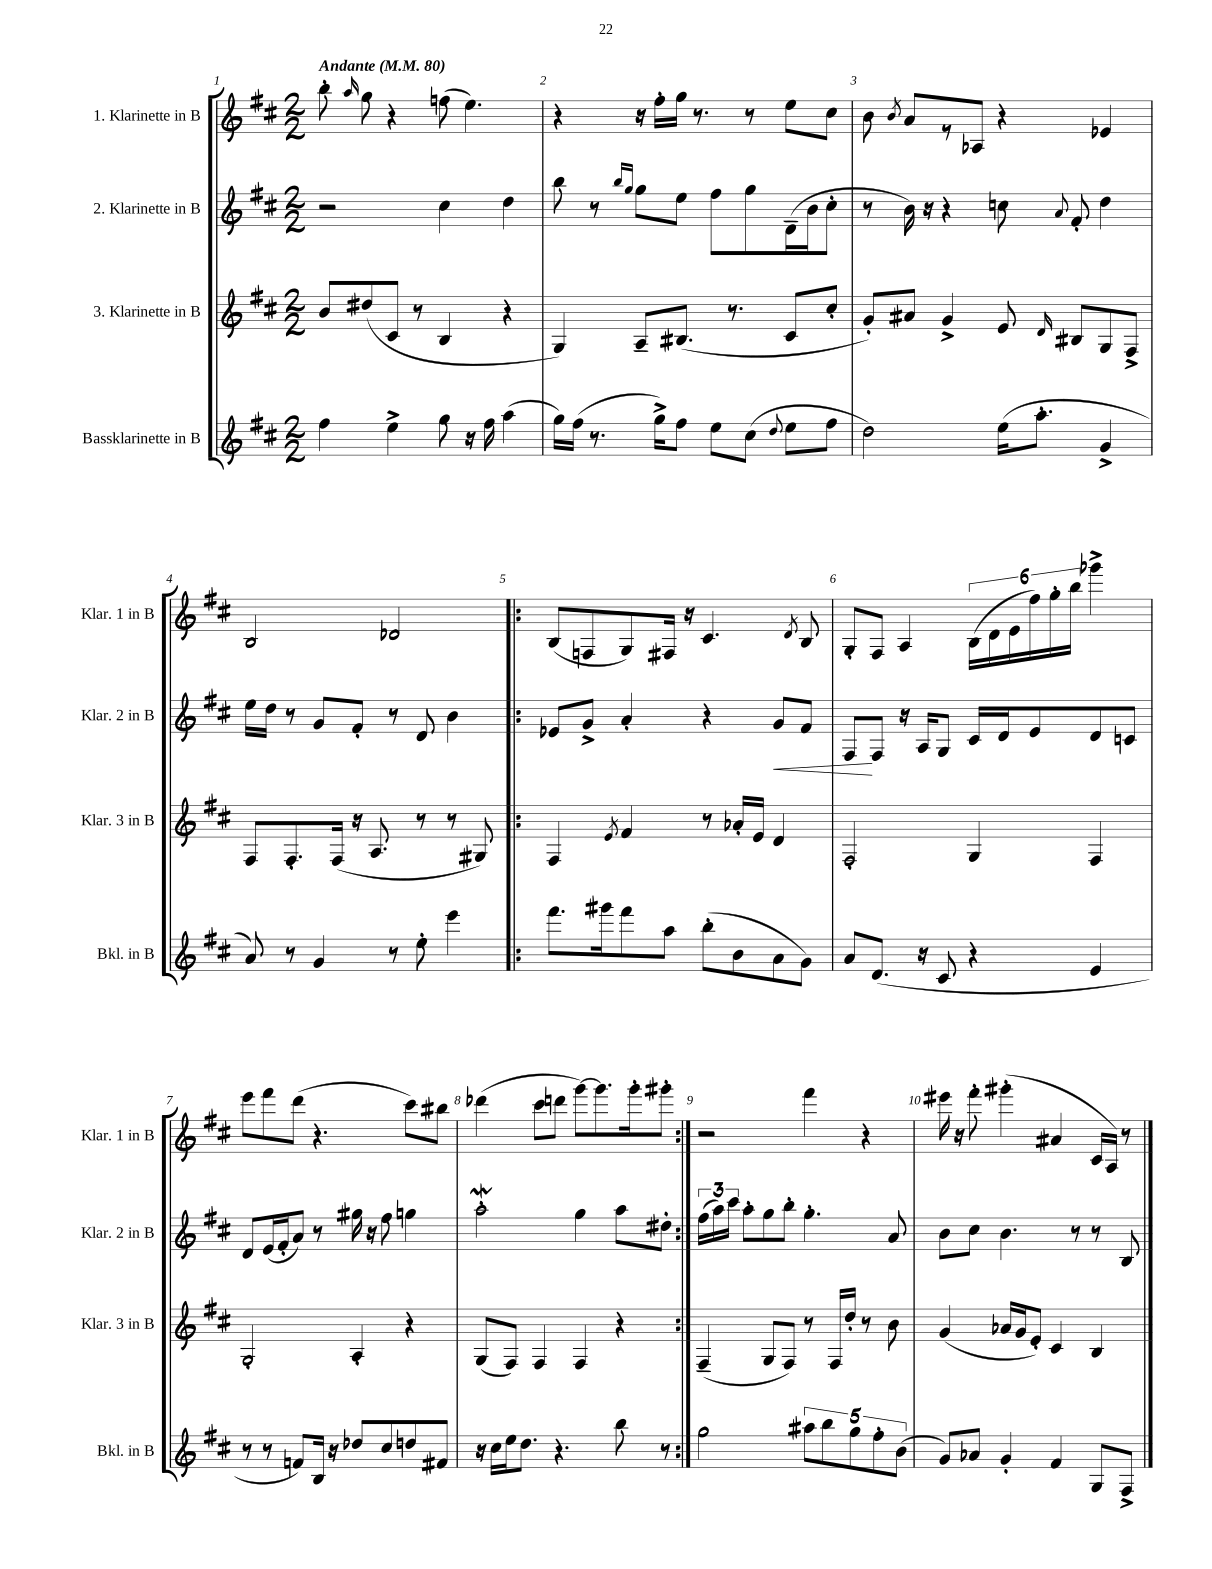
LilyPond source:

<<
\new StaffGroup <<
\new Staff = "s0" \with { instrumentName = "1. Klarinette in B" shortInstrumentName = "Klar. 1 in B" } {
    \clef treble \key d \major \numericTimeSignature \time 2/2 \tempo "Andante" 4 = 80
    \autoBeamOff b''8-. \grace { a''16 } g''8 r4 f''8( e''4.) |
    r4 r16 fis''16[-. g''16] r8. r8 e''8[ cis''8] |
    b'8 \acciaccatura { b'8 } a'8[ r8 aes8] r4 ees'4 |
    b2 des'2 |
    \repeat volta 2 { b8[( f8 g8) fis16] r16 cis'4. \acciaccatura { d'8 } b8 |
    g8[-. fis8] a4 \tuplet 6/4 { b16[( d'16 e'16 fis''16) g''16-. b''16] } ges'''4-> |
    e'''8[ fis'''8 d'''8]( r4. cis'''8[) bis''8] |
    des'''4( cis'''8[ d'''8] g'''8[~) g'''8. g'''16-. gis'''8]-. | }
    r2 fis'''4 r4 |
    eis'''16 r16 fis'''8-. gis'''4-.( ais'4 cis'16[ a16]) r8 \bar "|." |
}
\new Staff = "s1" \with { instrumentName = "2. Klarinette in B" shortInstrumentName = "Klar. 2 in B" } {
    \clef treble \key d \major \numericTimeSignature \time 2/2
    \autoBeamOff r2 cis''4 d''4 |
    b''8 r8 \grace { b''16[ g''16] } g''8[ e''8] fis''8[ g''8 d'16--( b'16 cis''8]-. |
    r8 b'16) r16 r4 c''8 \appoggiatura { a'8 } fis'8-. d''4 |
    e''16[ d''16] r8 g'8[ fis'8]-. r8 d'8 b'4 |
    \repeat volta 2 { ees'8[ g'8]-> a'4-. r4 g'8[\< fis'8] |
    fis8[\! fis8] r16 a16[ g8] cis'16[ d'16 e'8 d'8 c'8] |
    d'8[ e'16( fis'16-. a'8]) r8 gis''16 r16 fis''8 g''4 |
    a''2-.\mordent g''4 a''8[ dis''8]-. | }
    \tuplet 3/2 { fis''16[( a''16) cis'''16] } a''8[-. g''8 b''8]-. g''4.-. a'8 |
    b'8[ cis''8] b'4. r8 r8 b8 \bar "|." |
}
\new Staff = "s2" \with { instrumentName = "3. Klarinette in B" shortInstrumentName = "Klar. 3 in B" } {
    \clef treble \key d \major \numericTimeSignature \time 2/2
    \autoBeamOff b'8[ dis''8( cis'8] r8 b4 r4 |
    g4) a8[-- bis8.]( r8. cis'8[ cis''8]-. |
    g'8[-.) ais'8] g'4-> e'8 \grace { d'16 } bis8[ g8 fis8]-> |
    fis8[ fis8.-. fis16]( r16 a8. r8 r8 gis8) |
    \repeat volta 2 { fis4 \acciaccatura { e'8 } fis'4 r8 aes'16[-. e'16] d'4 |
    fis2-. g4 fis4 |
    g2-. a4-. r4 |
    g8[( fis8]) fis4 fis4 r4 | }
    fis4--( g8[ fis8]) r8 fis16[ d''16]-. r8 b'8 |
    g'4( aes'16[ g'16 e'8]-.) cis'4 b4 \bar "|." |
}
\new Staff = "s3" \with { instrumentName = "Bassklarinette in B" shortInstrumentName = "Bkl. in B" } {
    \clef treble \key d \major \numericTimeSignature \time 2/2
    \autoBeamOff fis''4 e''4-> g''8 r16 fis''16 a''4( |
    g''16[) fis''16]( r8. g''16[->) fis''8] e''8[ cis''8]( \appoggiatura { d''8 } e''8[ fis''8] |
    d''2) e''16[( a''8.]-. g'4-> |
    a'8) r8 g'4 r8 e''8-. e'''4 |
    \repeat volta 2 { fis'''8.[ gis'''16 fis'''8 a''8] b''8[-.( b'8 a'8 g'8]) |
    a'8[ d'8.]( r16 cis'8 r4 e'4 |
    r8 r8 f'8[) b16] r16 des''8[ cis''8 d''8 fis'8] |
    r16 cis''16[ e''16 d''8.] r4. b''8 r8 | }
    g''2 \tuplet 5/4 { ais''8[ b''8 g''8 fis''8-. b'8]( } |
    g'8[) aes'8] g'4-. fis'4 g8[ fis8]-> \bar "|." |
}
>>
>>
\layout { \context { \Score \override BarNumber.break-visibility = ##(#f #t #t) barNumberVisibility = #all-bar-numbers-visible } }
